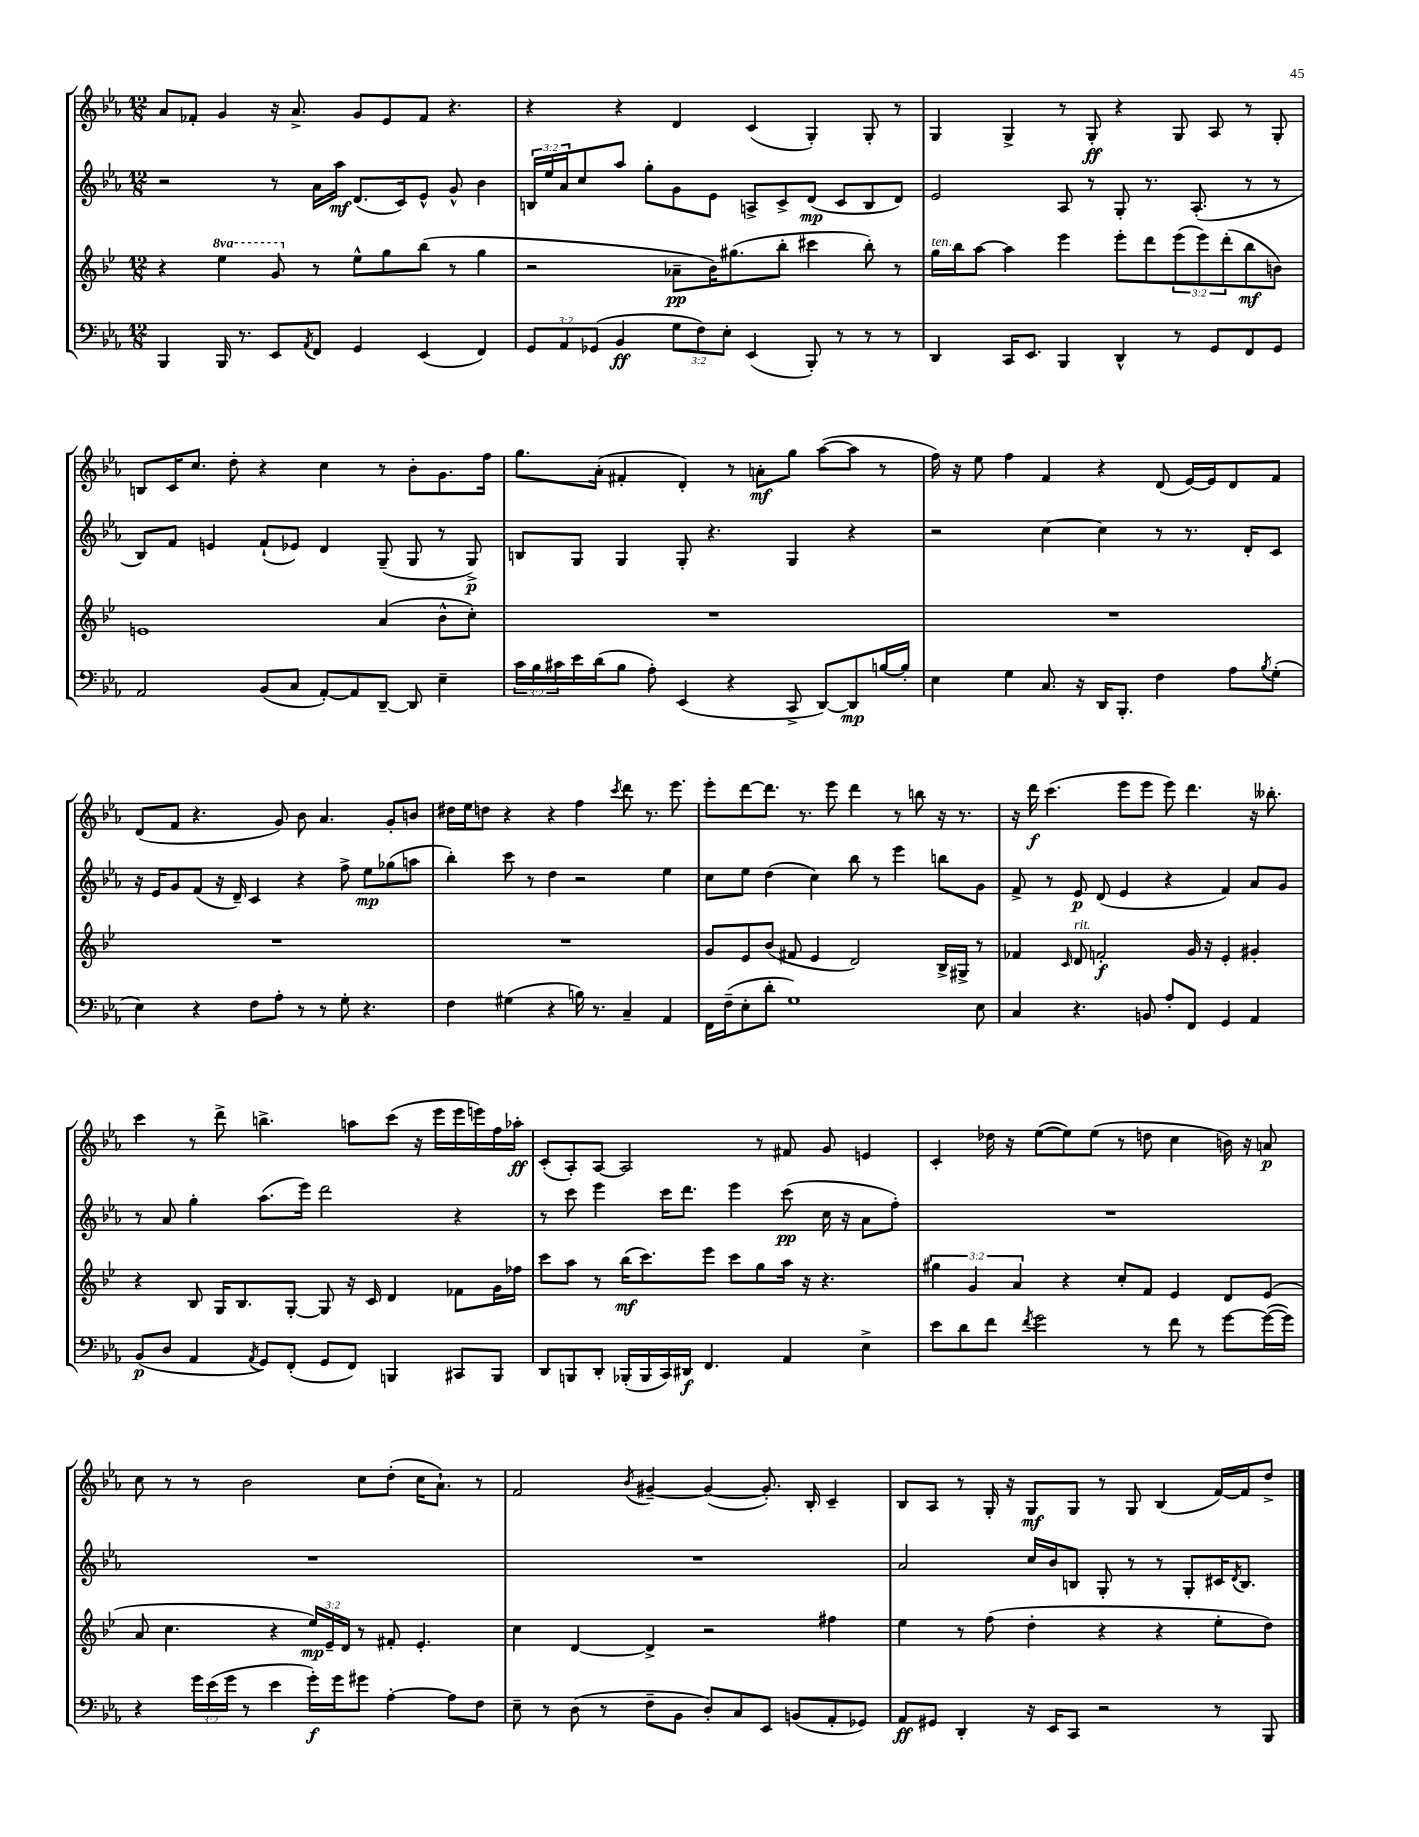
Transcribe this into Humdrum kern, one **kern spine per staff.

**kern	**kern	**kern	**kern
*staff4	*staff3	*staff2	*staff1
*clefF4	*clefG2	*clefG2	*clefG2
*k[b-e-a-]	*k[b-e-]	*k[b-e-a-]	*k[b-e-a-]
*M12/8	*M12/8	*M12/8	*M12/8
4BBB-	4r	2r	8a-
.	.	.	8f-'
16BBB-	4eee-	.	4g
8.r	.	.	.
8EE-	8gg	8r	16r
.	.	.	8.a-^
8qAA-	.	.	.
8FF	8r	16a-	.
.	.	16aa-	.
4GG	8ee-^^	(8.d	8g
.	8gg	.	8e-
.	.	16c)	.
(4EE-	(8bb-	8e-^^	8f-
.	8r	8g^^	4.r
4FF)	4gg	4b-	.
=	=	=	=
12GG	2r	24B	4r
.	.	24ee-	.
12AA-	.	24a-	.
.	.	8cc	.
(12GG-	.	.	.
4BB-	.	8aa-	4r
.	.	8gg'	.
12G	8a-~	8g	4d
12F)	.	.	.
.	16b-)	8e-	.
12E-'	.	.	.
.	(8.gg#	.	.
(4EE-	.	8A^	(4c
.	8bb-'	8c^	.
8BBB-')	4ccc#	(8d	4G')
8r	.	8c	.
8r	8bb-')	8B	8G'
8r	8r	8d)	8r
=	=	=	=
4DD	16gg	2e-	4G
.	16bb-	.	.
.	[8aa	.	.
16CC	4aa]	.	4G^
8.EE-	.	.	.
4BBB-	4eee-	8A-	8r
.	.	8r	8G'
4DD^^	8eee-'	8G'	4r
.	8ddd	8.r	.
8r	(12eee-	.	8G
.	.	(8.A-'	.
.	12eee-)	.	.
8GG	.	.	8A-
.	(12ddd'	.	.
8FF	8bb-	8r	8r
8GG	8b)	8r	8G'
=	=	=	=
2AA-	1e	8B-)	8B
.	.	8f	16c
.	.	.	8.cc
.	.	4e	.
.	.	.	8dd'
(8BB-	.	(8f`	4r
8C	.	8e-)	.
[8AA-')	.	4d	4cc
8AA-]	.	.	.
[8DD~	(4a	(8G~	8r
8DD]	.	8G	8b-'
4E-~	8b-^^	8r	8.g
.	8cc')	8G^)	.
.	.	.	16ff
=	=	=	=
24c	1.r	8B	8.gg
24B-	.	.	.
24c#	.	.	.
16e-	.	8G	.
(16d	.	.	(16a-'
8B-	.	4G	4f#'
8A-')	.	.	.
(4EE-	.	8G'	4d')
.	.	4.r	.
4r	.	.	8r
.	.	.	8a'
8CC^	.	4G	8gg
[8DD)	.	.	([8aa-
8DD]	.	4r	8aa-]
[16B	.	.	8r
16B']	.	.	.
=	=	=	=
4E-	1.r	2r	16ff)
.	.	.	16r
.	.	.	8ee-
4G	.	.	4ff
8.C	.	[4cc	4f
16r	.	.	.
16DD	.	4cc]	4r
8.BBB-'	.	.	.
4F	.	8r	(8d
.	.	8.r	[16e-)
.	.	.	16e-]
8A-	.	.	8d
.	.	16d'	.
8qB-	.	.	.
(8G'	.	8c	8f
=	=	=	=
4E-)	1.r	16r	(8d
.	.	16e-	.
.	.	8g	8f
4r	.	(8f	4.r
.	.	16r	.
.	.	16d~)	.
8F	.	4c	.
8A-'	.	.	8g)
8r	.	4r	8b-
8r	.	.	4.a-
8G'	.	8ff^	.
4.r	.	8ee-	.
.	.	(8gg-	8g'
.	.	8aa	8b
=	=	=	=
4F	1.r	4bb-')	16dd#
.	.	.	16ee-
.	.	.	8dd
(4G#	.	8ccc	4r
.	.	8r	.
4r	.	4dd	4r
16B)	.	2r	4ff
8.r	.	.	.
.	.	.	8qccc
4C~	.	.	8ddd
.	.	.	8.r
4AA-	.	4ee-	.
.	.	.	8.eee-
=	=	=	=
16FF	8g	8cc	8eee-'
(16F~	.	.	.
8E-'	8e-	8ee-	[8ddd
8d'	(8b-	(4dd	8.ddd]
1G)	8f#	.	.
.	.	.	8.r
.	4e-	4cc)	.
.	.	.	8eee-
.	2d)	8bb-	4ddd
.	.	8r	.
.	.	4eee-	8r
.	.	.	8bb
.	16B-^	8bb	16r
.	16G#^	.	8.r
8E-	8r	8g	.
=	=	=	=
4C	4f-	8f^	16r
.	.	.	16ddd
.	.	8r	(4.ccc
.	16qqc	.	.
4.r	8d	8e-	.
.	2f'	(8d	.
.	.	4e-	8eee-
8BB	.	.	8eee-
8A-'	.	4r	8eee-)
8FF	16g	.	4.ddd
.	16r	.	.
4GG	4e-'	4f)	.
4AA-	4g#'	8a-	16r
.	.	.	8.bb--'
.	.	8g	.
=	=	=	=
(8BB-	4r	8r	4ccc
8D	.	8a-	.
4AA-	8B-	4gg'	8r
.	16G	.	8ddd^
.	8.B-	.	.
8qAA-	.	.	.
8GG)	.	(8.aa-	4.bb^
(8FF'	[8G'	.	.
.	.	16eee-)	.
8GG	8G]	2ddd	.
8FF)	16r	.	8aa
.	16c	.	.
4BBB	4d	.	(8ccc
.	.	.	16r
.	.	.	16eee-
8CC#	8f-	4r	16eee-
.	.	.	16eee)
8BBB	16g	.	16ff
.	16ff-	.	16aa-'
=	=	=	=
8DD	8ccc	8r	(8c'
8BBB	8aa	8ccc	8A-')
8DD'	8r	4eee-	[8A-
(16BBB-'	(16bb-	.	2A-]
16BBB-	8.ccc)	.	.
16CC)	.	16ccc	.
16DD#	.	8.ddd	.
4.FF	8eee-	.	.
.	8ccc	4eee-	.
.	8gg	.	8r
4AA-	16aa	(8ccc	8f#
.	16r	.	.
.	4.r	16cc	8g
.	.	16r	.
4E-^	.	8a-	4e
.	.	8ff')	.
=	=	=	=
8e-	6gg#	1.r	4c'
8d	.	.	.
.	6g	.	.
8f	.	.	16dd-
.	.	.	16r
.	6a	.	.
8qf	.	.	.
2g	.	.	([8ee-
.	4r	.	8ee-])
.	.	.	(8ee-
.	8cc'	.	8r
8r	8f	.	8dd
8f	4e-	.	4cc
8r	.	.	.
[8g	8d	.	16b)
.	.	.	16r
(16g_	(8e-	.	8a
16g])	.	.	.
=	=	=	=
4r	8a	1.r	8cc
.	4.cc	.	8r
24g	.	.	8r
(24e-	.	.	.
24g	.	.	.
8r	.	.	2b-
4e-	4r	.	.
16g')	24ee-)	.	.
.	24e-~	.	.
16g	.	.	.
.	24d	.	.
8g#	8r	.	8cc
[4A-'	8f#'	.	(8dd'
.	4.e-'	.	16cc
.	.	.	8.a-`)
8A-]	.	.	.
8F	.	.	8r
=	=	=	=
8E-~	4cc	1.r	2f
8r	.	.	.
(8D	[4d	.	.
8r	.	.	.
.	.	.	8qb-
8F~	4d^]	.	[4g#~
8BB-	.	.	.
8D')	2r	.	(4g#_
8C	.	.	.
8EE-	.	.	8.g#'])
(8BB	.	.	.
.	.	.	16B-'
8AA-'	4ff#	.	4c~
8GG-)	.	.	.
=	=	=	=
8AA-	4ee-	2a-	8B-
8GG#	.	.	8A-
4DD'	8r	.	8r
.	(8ff	.	16G'
.	.	.	16r
16r	4dd'	16cc	8G
16EE-	.	16b-	.
8CC	.	8B	8G
2r	4r	8G'	8r
.	.	8r	8G
.	4r	8r	(4B-
.	.	8G'	.
8r	8ee-'	16c#	[16f)
.	.	8qd	.
.	.	8.B	16f]
8BBB-	8dd)	.	8dd^
==	==	==	==
*-	*-	*-	*-
